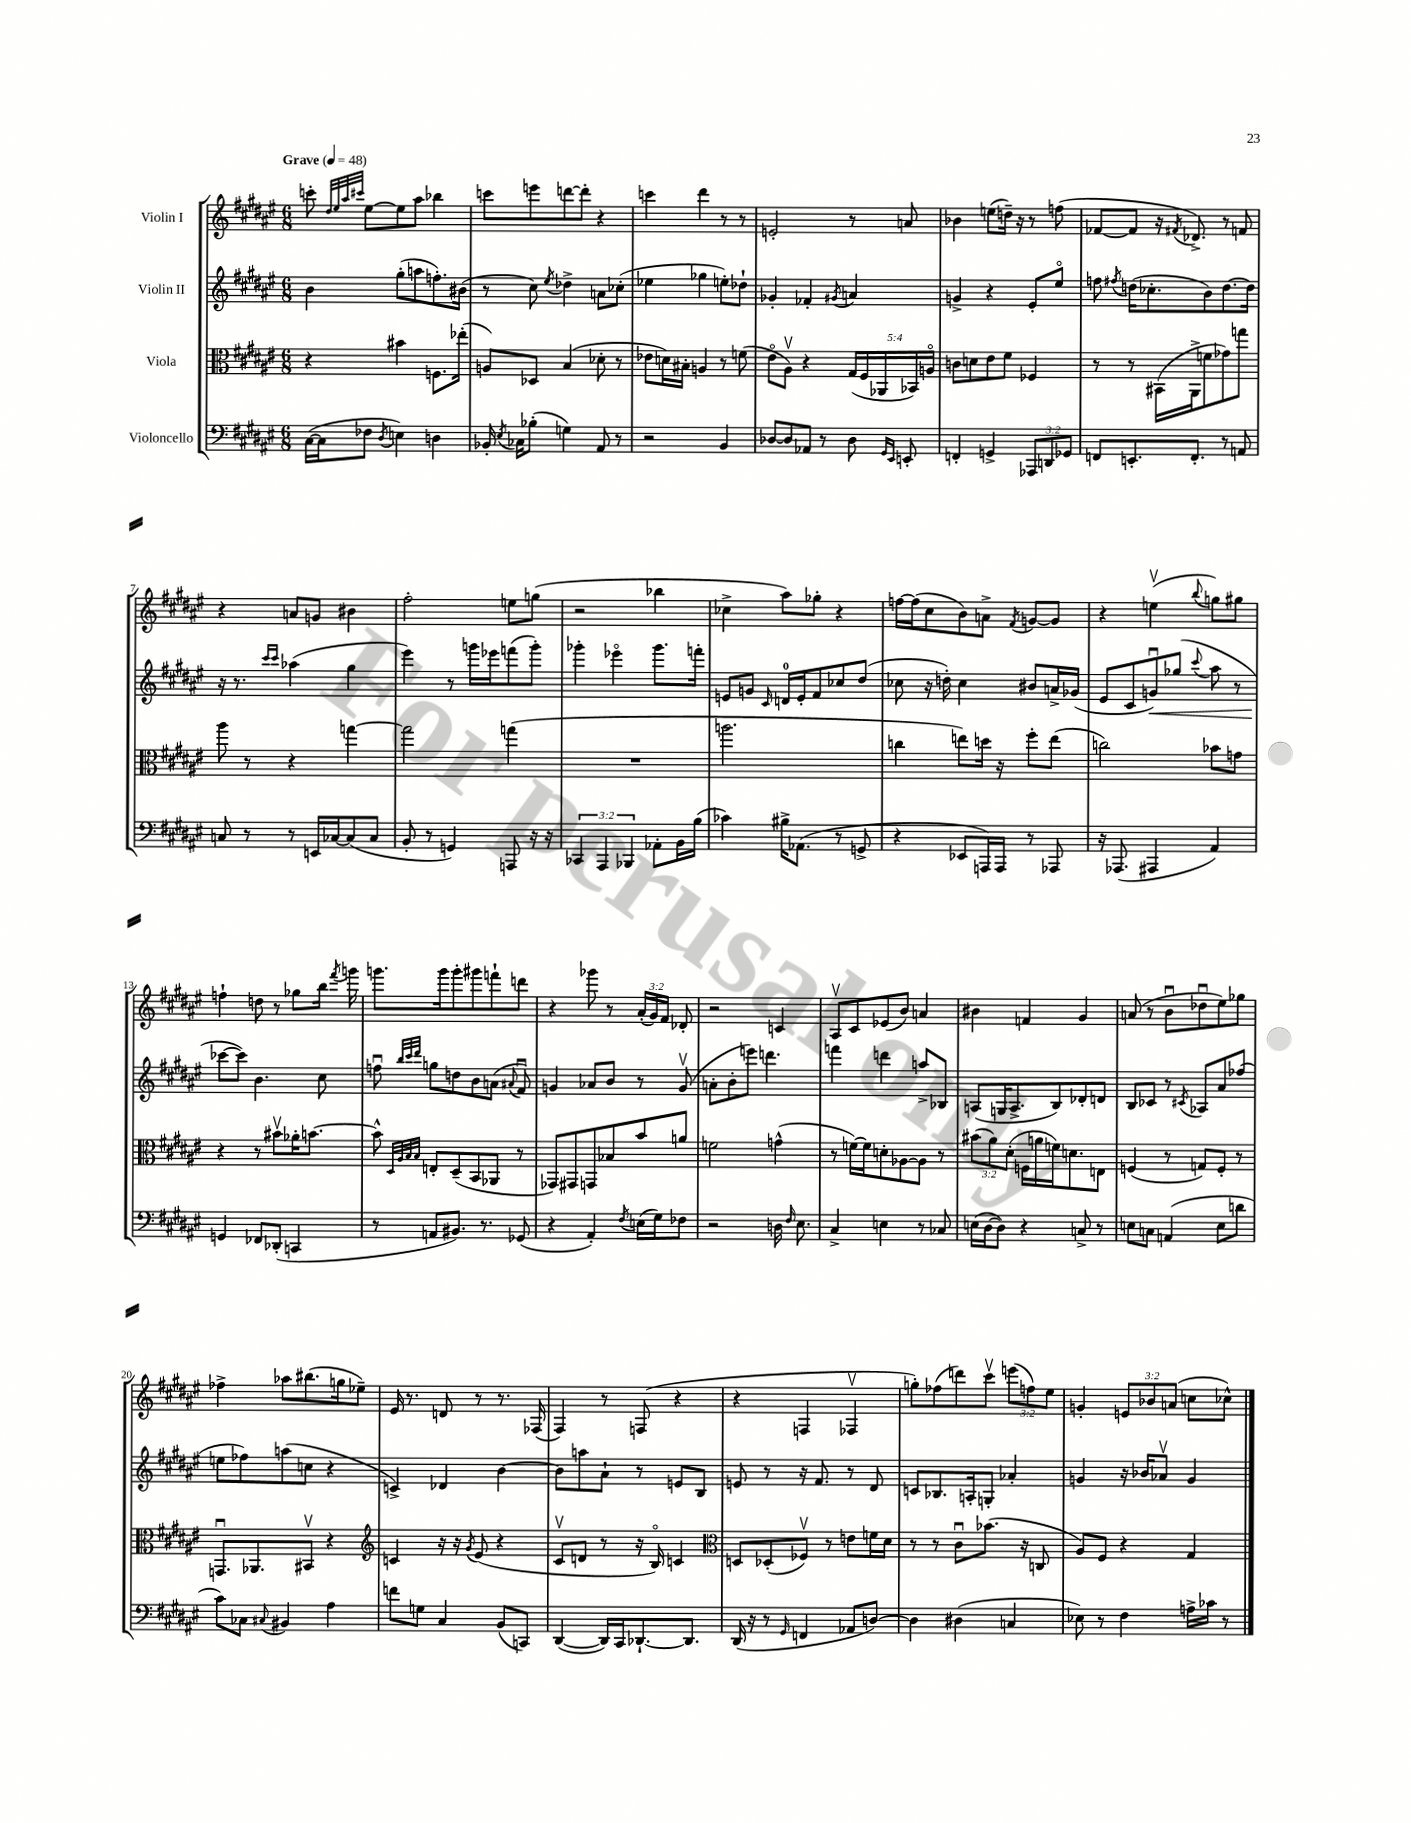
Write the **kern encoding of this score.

**kern	**kern	**kern	**dynam	**kern
*part4	*part3	*part2	*part2	*part1
*staff4	*staff3	*staff2	*staff2	*staff1
*I"Violoncello	*I"Viola	*I"Violin II	*	*I"Violin I
*clefF4	*clefC3	*clefG2	*	*clefG2
*k[f#c#g#d#a#e#]	*k[f#c#g#d#a#e#]	*k[f#c#g#d#a#e#]	*	*k[f#c#g#d#a#e#]
*M6/8	*M6/8	*M6/8	*	*M6/8
*MM48	*MM48	*MM48	*	*MM48
=1	=1	=1	=1	=1
!	!	!	!	!LO:TX:a:B:t=Grave
([16C#\LL	4r	4b\	.	8cccn'\
16C#\J]	.	.	.	.
.	.	.	.	32qqdd#/LLL
.	.	.	.	32qqee#/
.	.	.	.	32qqaa#/
.	.	.	.	32qqccc#X/JJJ
8F-X\J	.	.	.	[8ee#\L
8qD#/	.	.	.	.
4En\)	4b#X\	(8gg#'\L	.	8ee#\]
.	.	8aan\	.	8aa#\J
4Dn\	8.Fn\L	8.ffn'\)	.	4bb-X\
.	(16ee-X'\Jk	(16b#X\Jk	.	.
=2	=2	=2	=2	=2
16BB-X'/	8An/L)	8r	.	8cccn\L
8qE#/	.	.	.	.
16C-X\KL	.	.	.	.
(8B-X'\J	8D-X/J	8cc#\)	.	8eeen\
.	.	8qee#/	.	.
4Gn\)	(4B/	4dd-X^\	.	[8dddn\
.	.	.	.	8ddd'\J]
8AA#/	8d-X'\	8an\L	.	4r
8r	8r	(8cc-X'\J	.	.
=3	=3	=3	=3	=3
2r	8e-X\L	4ee-X\	.	4cccn\
.	16dn\L)	.	.	.
.	16B#X'\JJ	.	.	.
.	4An/	4gg-X\	.	4ddd#\
4BB/	8r	8een'\L)	.	8r
.	(8fn\	8dd-X`\J	.	8r
=4	=4	=4	=4	=4
[8D-X/L	8e#\L	4g-X'/	.	2en'/
8D-/]	8A#v\J)	.	.	.
8AA-X/J	4r	4f-X'/	.	.
8r	.	.	.	.
.	.	8qg#X/	.	.
8D-\	(20G#/LL	4an/	.	8r
.	20F#/	.	.	.
.	20AA-X/	.	.	.
16qqGG#/LL	.	.	.	.
16qqEE#/JJ	.	.	.	.
8EEn'/	.	.	.	8an/
.	20BB-X/)	.	.	.
.	20An/JJ	.	.	.
=5	=5	=5	=5	=5
4FFn'/	8cn\L	4gn^/	.	4b-X\
.	8dn\	.	.	.
4GGn^/	8e#\	4r	.	(8een\L
.	8f#\J	.	.	16ddn~\Jk)
.	.	.	.	16r
12AAA-X/L	4F-X/	8e#'/L	.	8r
12DDn/	.	.	.	.
.	.	8ee#/J	.	(8ffn\
12GG-X/J	.	.	.	.
=6	=6	=6	=6	=6
8FFn/L	8r	8ffn\	.	[8f-X/L
.	.	8qff#X/	.	.
8.EEn'/	8r	(16ddn\KL	.	8f-/J]
.	.	8.cc-X'\	.	.
.	(16BB#X\LL	.	.	16r
.	.	.	.	8qf#X/
8.FF'/J	16AA#^\J	.	.	8.d-X^/)
.	8fn\	8b\)	.	.
8r	8g-X\)	[8.dd\	.	8r
8AAn/	8ggn\J	.	.	8fn/
.	.	16dd\Jk]	.	.
!!LO:LB:g=z
=7	=7	=7	=7	=7
8Cn/	8aa#\	16r	.	4r
.	.	8.r	.	.
8r	8r	.	.	.
.	.	16qqccc#/LL	.	.
.	.	16qqccc#/JJ	.	.
8r	4r	(4aa-X\	.	8an/L
16EEn/LL	.	.	.	8gn/J
[16C-X/J	.	.	.	.
(8C-/]	[4ggn\	4gg#\	.	4b#X\
8C-/J	.	.	.	.
=8	=8	=8	=8	=8
8BB'/	2gg\]	4eee#\)	.	2ff#'\
8r	.	.	.	.
4GGn/)	.	8r	.	.
.	.	16gggn\LL	.	.
.	.	16eee-X\J	.	.
8AAAn/	(4ggn\	(8fffn\	.	8een\L
16r	.	8ggg'\J)	.	(8ggn\J
16r	.	.	.	.
=9	=9	=9	=9	=9
6CC-X/	2.r	4ggg-X'\	.	2r
6AAA#/	.	.	.	.
.	.	4eee-X\	.	.
6BBB-X/	.	.	.	.
8AA-X'\L	.	8.ggg-\L	.	4bb-X\
16BB\L	.	.	.	.
(16B\JJ	.	16fffn'\Jk	.	.
=10	=10	=10	=10	=10
4c-X\)	2.aan\	8en/L	.	4cc-X^\
.	.	8gn/J	.	.
.	.	16qqc#/	.	.
16B#X^\KL	.	16dn/LL	.	8aa#\L)
(8.AA-X\J	.	16e'/J	.	.
.	.	8f#/	.	8gg-X'\J
8r	.	8cc-X/	.	4r
8GGn^/	.	(8dd#/J	.	.
=11	=11	=11	=11	=11
4r	4ccn\	8cc-X\	.	[16ffn\LL
.	.	.	.	(16ff\J]
.	.	16r	.	8cc#\
.	.	16ddn'\)	.	.
8EE-X/L	8een\L)	4cc-\	.	8b\)
16AAAn/L)	16ddn\Jk	.	.	8an^\J
16AAA/JJ	16r	.	.	.
.	.	.	.	8qf#/
8r	8ff#'\L	8b#X/L	.	[8gn/L
8AAA-X/	(8ee\J	16an^/L	.	8g/J]
.	.	(16g-X/JJ	.	.
=12	=12	=12	=12	=12
16r	2ccn\)	8e#/L	.	4r
(8.AAA-X/	.	.	.	.
.	.	8c#/	.	.
!	!	!	!LO:HP:b	!
4AAA#X/	.	8gnu/)	<	(4eenv\
.	.	(8gg-X/J	.	.
.	.	8qqccc#/	.	8qqbb/
4AA#/)	8b-X\L	8aa#\	.	8ggn\L)
.	8gn\J	8r	.	8gg#X\J
!!LO:LB:g=z
=13	=13	=13	=13	=13
4GGn/	4r	[8ccc-X\L	.	4ffn`\
.	.	8ccc-\J])	[	.
8FF-X/L	8r	4.b\	.	8ddn\
(8DD-X'/J	8b#Xv\L	.	.	8r
4CCn/	16a-X'\K	.	.	8gg-X\L
.	[8.bn\J	.	.	.
.	.	8cc#\	.	16bb\Jk
.	.	.	.	8qfff#/
.	.	.	.	16gggn\
=14	=14	=14	=14	=14
8r	8b^^\]	8ffnu\	.	8.gggn\L
.	32qqD#/LLL	.	.	.
.	32qqA#/	32qqbb/LLL	.	.
.	32qqB/	32qqccc#/	.	.
.	32qqB/JJJ	32qqddd#/JJJ	.	.
8AAn/L	8En'/L	8ggn\L	.	.
.	.	.	.	16ggg\k
8.BB#X/J)	(8D#~/	8ddn\	.	8ggg'\
.	8BB/	8b\	.	8ggg#X\
8.r	.	.	.	.
.	8AA-X/J	(8an\J	.	8fffn`\
.	.	8qqa#X/	.	.
(8GG-X/	8r	8f#u/)	.	8dddn\J
=15	=15	=15	=15	=15
4r	8GG-X/L)	4gn/	.	4r
.	8GG#X/	.	.	.
4AA#'/)	8GGn/	8a-X/L	.	8ggg-X\
.	8B-X/	8b/J	.	8r
8qF#/	.	.	.	.
(16En\LL	8b/	8r	.	(24a#'/LL
.	.	.	.	24g#/)
16G#\J)	.	.	.	.
.	.	.	.	24f#/JJ
8F-X\J	8an/J	(8gv/	.	8d-X'/
=16	=16	=16	=16	=16
2r	2fn\	8an'\L	.	2r
.	.	8b'\	.	.
.	.	8eeen\J)	.	.
.	.	4.dddn\	.	.
16Dn\	(4gn^^\	.	.	4cn/
16qqF#/	.	.	.	.
8.E#\	.	.	.	.
=17	=17	=17	=17	=17
4C#^/	8r	4fffn\	.	8A#v/L
.	[16fn\LL)	.	.	8c#/
.	16f\J]	.	.	.
4En\	8dn'\	4dddn\	.	(8e-X/
.	[8A-X\	.	.	8b/J)
8r	8A-\J]	8aan^/L	.	4an/
8C-X/	8r	8B-X/J	.	.
=18	=18	=18	=18	=18
(16En\LL	(12b#X\L	(8An/L	.	4b#X\
[16D#\J	.	.	.	.
.	12a#\)	.	.	.
8D#\J])	.	16Gn/K	.	.
.	(12d#'\J	.	.	.
.	.	8.A^/	.	.
4r	16Fn\LL	.	.	4fn/
.	16an\	.	.	.
.	16fn\J)	8B/)	.	.
.	8.dn\	.	.	.
8Cn^/	.	8d-X'/	.	4g#/
8r	8En\J	8dn/J	.	.
=19	=19	=19	=19	=19
8En\L	(4Fn/	8B/L	.	(8an/
8Cn\J	.	8c-X/J	.	8r
(4AAn/	8r	8r	.	8bu\L
.	.	8qc#X/	.	.
.	8Gn/L)	8A-X/L	.	8dd-Xu\
8E\L	8F'/J	8a#/	.	8ee#\)
8dn\J	8r	(8ff-X/J	.	8gg-X\J
!!LO:LB:g=z
=20	=20	=20	=20	=20
8c#\L)	8.GGnu/L	8een\L	.	4ff-X^\
8C-X\J	.	8ff-X\)	.	.
.	8.AA-X/	.	.	.
8qqC#X/	.	.	.	.
4BB#X/	.	(8aan\	.	8aa-X\L
.	8BB#Xv/J	8ccn\J	.	(8.bb#X\
4A#\	4r	4r	.	.
.	.	.	.	16ggn\k
.	.	.	.	8ee-X~\J)
=21	=21	=21	=21	=21
*	*clefG2	*	*	*
8fn\L	4cn/	4cn^/)	.	16e#/
.	.	.	.	8.r
8Gn\J	.	.	.	.
4C#/	16r	4d-X/	.	8dn/
.	16r	.	.	.
.	8qg#/	.	.	.
.	(8e#/	.	.	8r
(8BB/L	4r	[4b\	.	8.r
8CCn/J)	.	.	.	.
.	.	.	.	(16F-X/
=22	=22	=22	=22	=22
([4DD#/	8c#v/L	8b\L]	.	4F#/)
.	8dn/J	8aan\	.	.
16DD#/LL])	8r	8a#`\J	.	8r
16CC#/J	.	.	.	.
[8.DD-X`/	16r	8r	.	(8Fn/
.	16B/)	.	.	.
.	4cn/	8en/L	.	4r
8.DD-/J]	.	.	.	.
.	.	8B/J	.	.
=23	=23	=23	=23	=23
*	*clefC3	*	*	*
(16DD#/	8Dn/L	8en/	.	4r
16r	.	.	.	.
8r	(8D-X'/	8r	.	.
16qqGG#/	.	.	.	.
4FFn/	8F-Xv/J)	16r	.	4Fn/
.	.	8.f#/	.	.
.	8r	.	.	.
8AA-X/L	8en\L	8r	.	4F-Xv/
[8Dn/J)	16fn\L	8d#/	.	.
.	16d#\JJ	.	.	.
=24	=24	=24	=24	=24
4D\]	8r	8cn/L	.	8ggn'\L)
.	8r	8.B-X/	.	(8ff-X\
(4D#X\	8c#u\L	.	.	8dddn\)
.	.	16An'/k	.	.
.	(8.b-X\J	8Gn'/J	.	8ccc#v\J
4Cn/	.	4a-X'/	.	(12eeen\L
.	16r	.	.	.
.	.	.	.	12ffn\)
.	8Cn/	.	.	.
.	.	.	.	12ee#\J
=25	=25	=25	=25	=25
8E-X\)	8A#/L)	4gn/	.	4gn'/
8r	8F#/J	.	.	.
4F#\	4r	16r	.	12en/L
.	.	16b-X/KL	.	.
.	.	.	.	12b-X/
.	.	8a-Xv/J	.	.
.	.	.	.	(12an/J
16An^\LL	4G#/	4g/	.	8ccn\L
16c-X\JJ	.	.	.	.
8r	.	.	.	8cc-X^^\J)
==	==	==	==	==
*-	*-	*-	*-	*-
